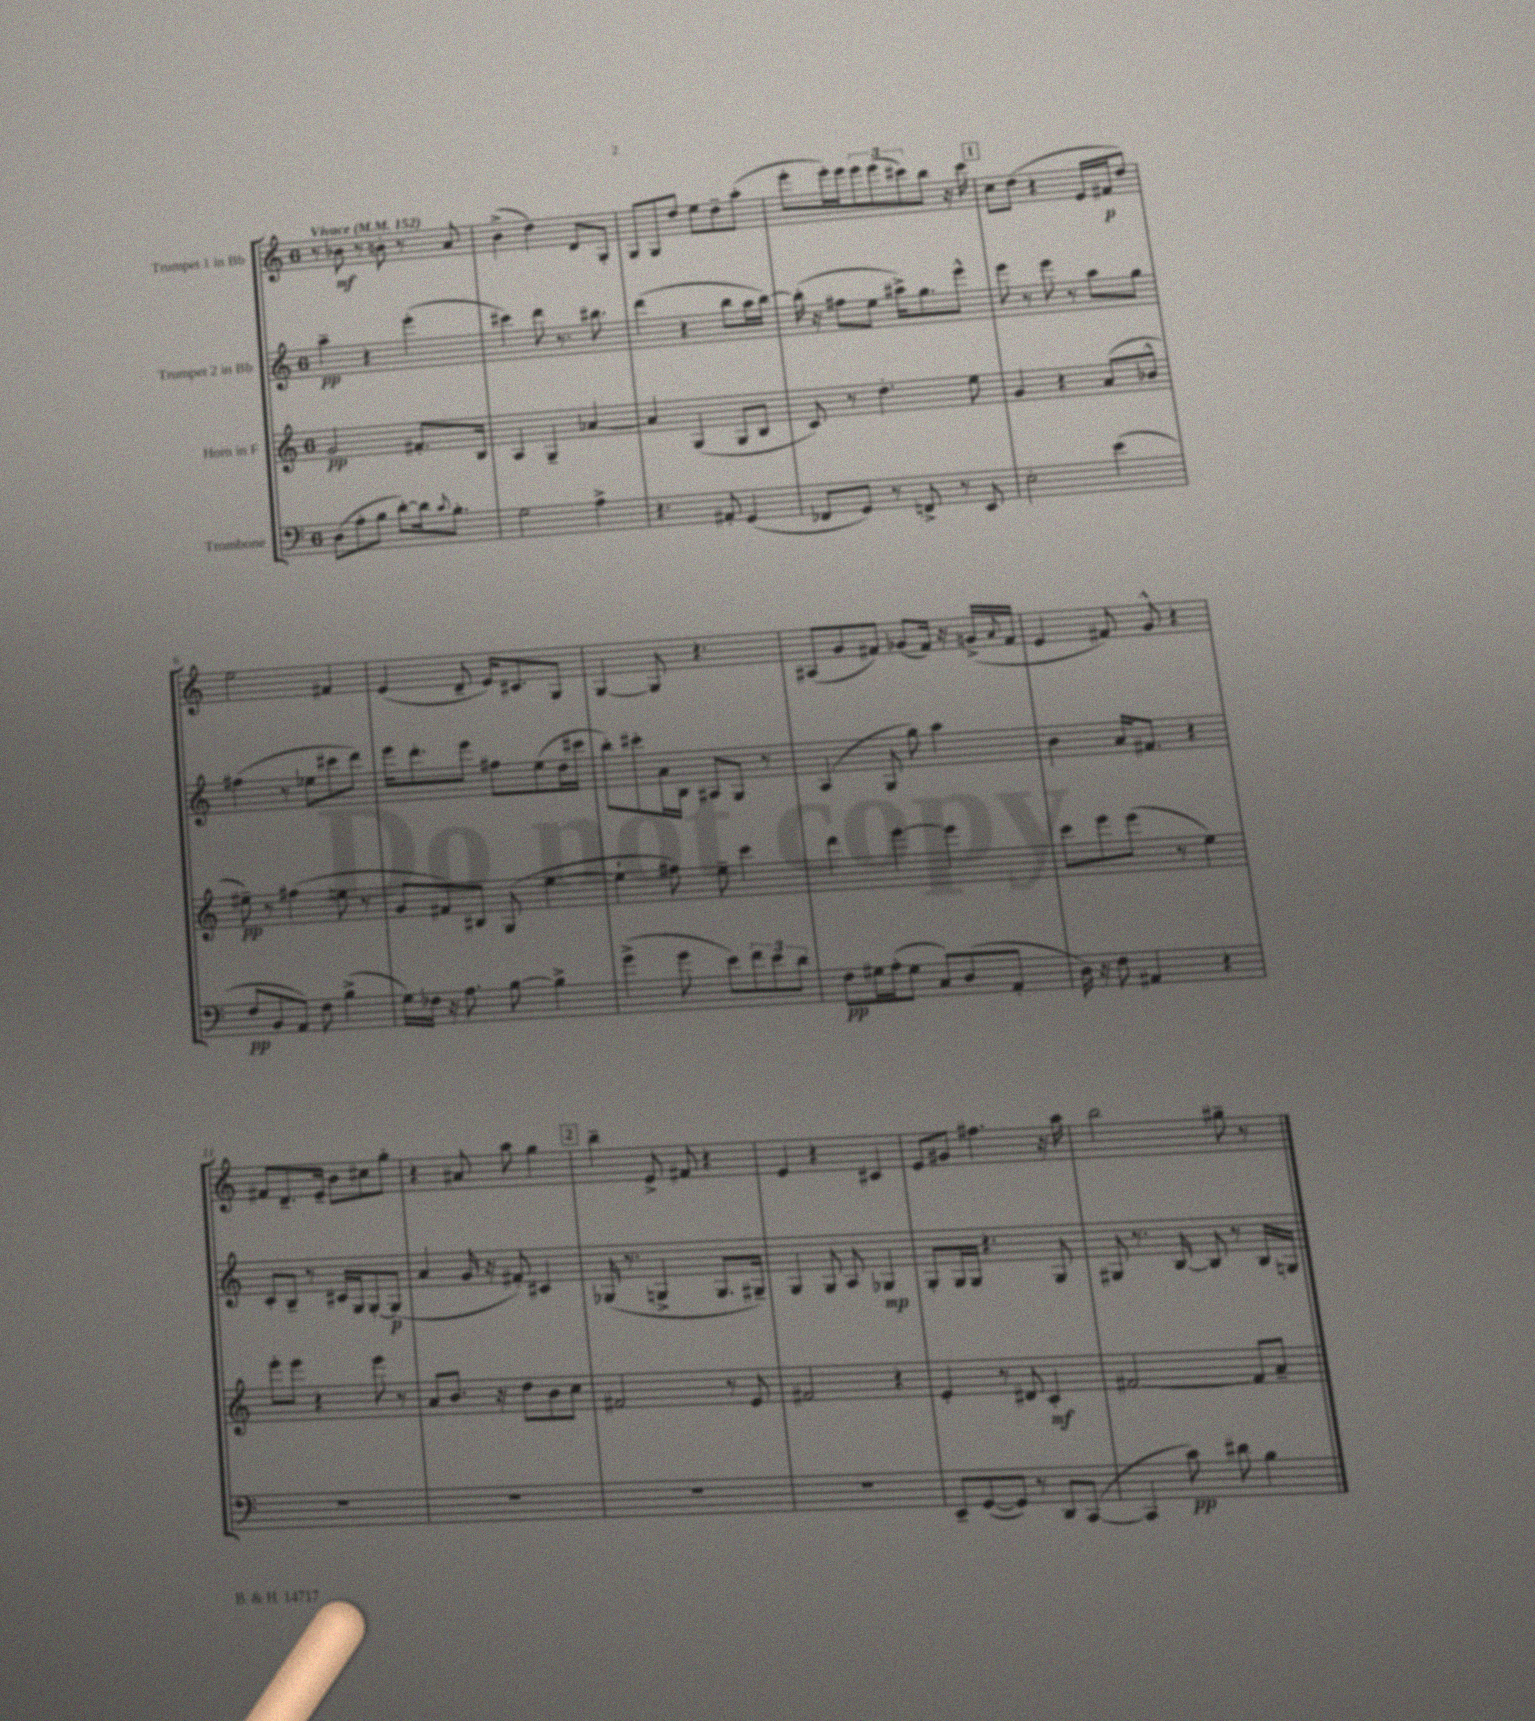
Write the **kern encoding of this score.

**kern	**kern	**kern	**kern
*staff4	*staff3	*staff2	*staff1
*clefF4	*clefG2	*clefG2	*clefG2
*k[]	*k[]	*k[]	*k[]
*M6/8	*M6/8	*M6/8	*M6/8
*MM152	*MM152	*MM152	*MM152
(8D	2g	4aa~	8r
8A'	.	.	8b-
8B	.	4r	8r
[8d')	.	.	8b'
16d]	8.f#'	(4eee'	8r
8qqc	.	.	.
8.B'	.	.	.
.	.	.	8a
.	16B	.	.
=	=	=	=
2G	4A	4ccc#)	(4b^
.	4G~	8ddd	4dd)
.	.	8.r	.
4A^	[4a-	.	8d
.	.	8.bb#	.
.	.	.	8G'
=	=	=	=
4.r	4a-]	(4ddd	8G
.	.	.	8G
.	(4G	4r	8dd
8AA#'	.	.	8ee
(4GG	8G	8bb	8dd~
.	8B	16aa	(8aa'
.	.	[16bb)	.
=	=	=	=
8FF-	8c)	(16bb']	8eee'
.	.	16r	.
8GG)	8r	8ff#	16eee')
.	.	.	16eee
8r	4.dd'	8ee	12eee
.	.	.	(12eee
8FF^	.	16aa#^)	.
.	.	.	12ccc#)
.	.	8.gg	.
8r	.	.	8bb
8EE	8ee	8eee^^	16r
.	.	.	16ccc#
=	=	=	=
2E'	4g	8eee	8cc
.	.	8r	(8dd
.	4r	8eee	4r
.	.	8r	.
(4e	(8a	8aa	16e
.	.	.	16f#
.	8b-^^	8gg	8dd)
=	=	=	=
8F	8ee#~)	(4ff#	2ee
8BB	8r	.	.
8AA)	(4ff#	8r	.
8F	.	8ee-	.
(4B^	8ee	8ccc#	4f#
.	8r	8ddd)	.
=	=	=	=
16G)	8g	16eee	(4e
16F-	.	8.ddd'	.
16r	8f#)	.	.
8.A	.	.	.
.	8B#	8eee	8d~
[8B	(8G	8ff#	16e)
.	.	.	8.c#
4B^]	[4ee	(8ee	.
.	.	16dd	8G
.	.	16ccc#	.
=	=	=	=
(4g^	4ee`]	8bb')	[4G
.	.	8ccc#'	.
8g	8ff#)	16a	8G]
.	.	16B	.
8e)	8ee~	8A#	4.r
12f	4ccc	8G	.
12e	.	.	.
.	.	8r	.
12d	.	.	.
=	=	=	=
8F	4ddd	(4A	(8A#
16G#	.	.	8g
(16A'	.	.	.
8G#	[4eee	8G	8f#)
8C)	.	8gg)	(8g-
(8D	4eee]	4aa	16f#)
.	.	.	16r
8AA'	.	.	(16g^
.	.	.	8qqa
.	.	.	16f#
=	=	=	=
16D)	8ccc	4b	4e
16r	.	.	.
8F	8eee	.	.
4AA#	(8eee	16a	8f#)
.	.	8.f#	.
.	8r	.	8g^^
4r	4ee)	4r	4r
=	=	=	=
2.r	8eee'	8c'	8f#
.	8eee	8B~	8.d~
.	4r	8r	.
.	.	.	16e~
.	.	16c#	8b
.	.	16G	.
.	8eee	[8G'	8cc#
.	8r	(8G]	8gg'
=	=	=	=
2.r	8a	4a	4r
.	8.b	.	.
.	.	16g	8a#
.	16r	16r	.
.	8dd	8f#')	8aa
.	8b	4c#	4gg
.	8cc	.	.
=	=	=	=
2.r	2f#	(16G-	4bb~
.	.	8.r	.
.	.	4G^	8e^
.	.	.	8f#
.	8r	8.G	4r
.	8e	.	.
.	.	16G#~)	.
=	=	=	=
2.r	2f#	4G	4e
.	.	8G	4r
.	.	8A	.
.	4r	4G-	4c#
=	=	=	=
8EE~	4e'	8G'	8e
([8GG	.	16G	8g#
.	.	16G	.
8GG])	8r	4.r	4.ff#
8r	8d#	.	.
8DD	4c'	.	.
([8CC	.	8G	16r
.	.	.	16aa
=	=	=	=
4CC]	[2f#	8G#	2bb
.	.	8.r	.
8c)	.	.	.
.	.	[16B	.
8d#	.	8B]	.
4B	8f#]	8r	8gg#~
.	8a~	16B	8r
.	.	16G	.
==	==	==	==
*-	*-	*-	*-
